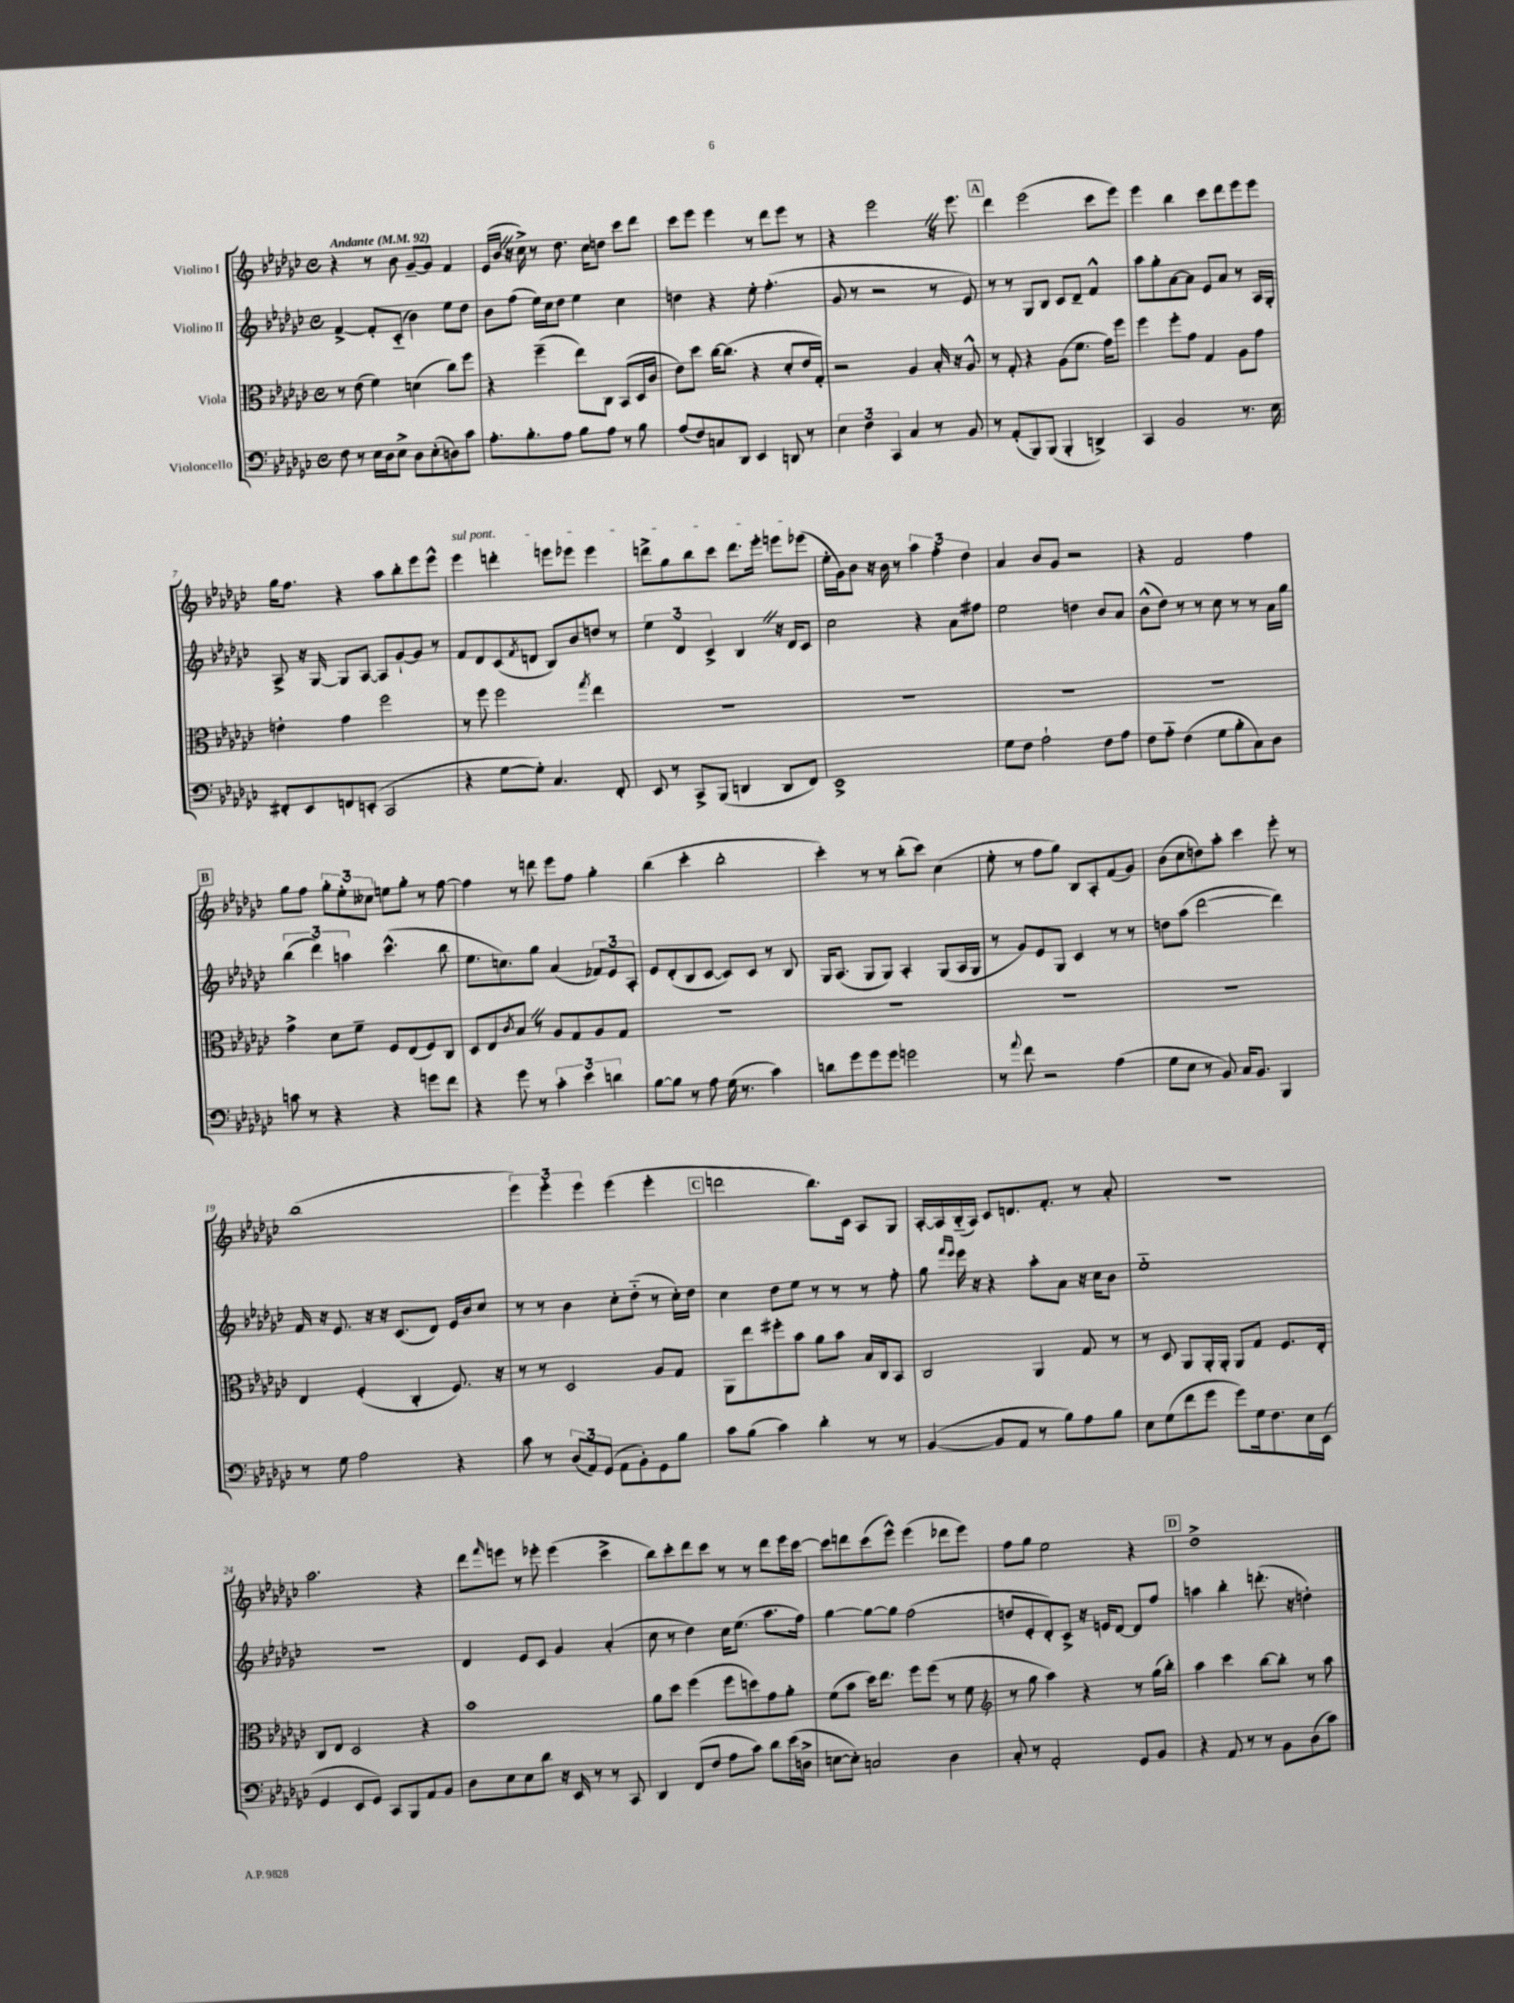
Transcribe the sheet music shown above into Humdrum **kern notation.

**kern	**kern	**kern	**kern
*part4	*part3	*part2	*part1
*staff4	*staff3	*staff2	*staff1
*I"Violoncello	*I"Viola	*I"Violino II	*I"Violino I
*clefF4	*clefC3	*clefG2	*clefG2
*k[b-e-a-d-g-c-]	*k[b-e-a-d-g-c-]	*k[b-e-a-d-g-c-]	*k[b-e-a-d-g-c-]
*M4/4	*M4/4	*M4/4	*M4/4
*met(c)	*met(c)	*met(c)	*met(c)
*MM92	*MM92	*MM92	*MM92
=1	=1	=1	=1
!	!	!	!LO:TX:a:B:t=Andante
8F\	8r	[4f^/	4r
8r	(8e-\	.	.
16E-\LL	4f\)	8f'/L]	8r
16D-\J	.	.	.
8E-^\J	.	(8c-/J	8b-\
8D-\L	(4dn\	4b-\)	[8g-~/L
(8E-'\	.	.	8g-/J]
8Dn\)	8cc-\L)	8ee-\L	4f/
8c-\J	8ff\J	8dd-\J	.
=2	=2	=2	=2
8.A-'\L	4r	8b-\L	(16e-/LL
.	.	.	16b-Z/JJ
.	.	(8ff\J	16r
8.B-'\	.	.	16cc-^\)
.	(4ff~\	16ee-\LL)	8r
.	.	16cc-\J	.
8A-\J	.	8dd-\J	8.dd-\
8B-\L	8ee-\L)	4ee-\	.
.	.	.	16cc-\KL
8A-\J	8C-\J	.	8ddn\J
8r	(8BB-/L	4cc-\	8ccc-\L
8B-\	16D-/L	.	8ddd-\J
.	16c-/JJ	.	.
=3	=3	=3	=3
(8A-/L	8e-\L)	4ddn\	8ccc-\L
8F/)	8dd-\J	.	8eee-\J
8Cn/	[16cc-\KL	4r	4eee-\
.	(8.cc-\J]	.	.
8DD-/J	.	.	.
4EE-/	4r	8ee-'\	8r
.	.	(4.ff'\	8ddd-\L
8DDn/	8d-'/L	.	8eee-\J
8r	16e-/L	.	8r
.	16G-'/JJ)	.	.
=4	=4	=4	=4
6E-\	2r	8g-/	4r
.	.	8r	.
6F\	.	.	.
.	.	2r	2eee-Z\
6CC-/	.	.	.
4C-/	4A-/	.	.
8r	16B-'/	8r	16r
.	16r	.	8.eee-\
8BB-/	8A-^^/	8e-/)	.
!!LO:REH:place=s1:t=A
=5	=5	=5	=5
8r	8r	8r	4ddd-\
(8AA-'/L	8G-'/	8r	.
8BBB-/)	4r	8G-/L	(2eee-\
(8BBB-/J	.	8B-/J	.
4BBB-'/	(8A-\L	8c-/L	.
.	8.f\J	8d-~/J	.
4DDn^/)	.	4f^^/	8ccc-\L
.	16g-\KL)	.	.
.	8ff\J	.	8eee-\J)
=6	=6	=6	=6
4CC-/	4ff\	8aa-\L	4eee-\
.	.	8gg-'\	.
2BB-/	8ff'\L	[8a-\	4bb-\
.	8g-\J	8a-\J]	.
.	4G-/	8e-/L	8ccc-\L
.	.	8a-/J	8ddd-\
8.r	8A-\L	8r	8eee-\
.	8g-\J	16A-/LL	8eee-\J
16E-\	.	16G-'/JJ	.
!!LO:LB:g=z
=7	=7	=7	=7
8FF#X'/L	4en'\	8A-^/	16gg-\KL
.	.	.	8.ff\J
8EE-/	.	16r	.
.	.	[16G-/	.
8FFn/	4g-\	8G-/L]	4r
(8EEn'/J	.	[8A-/J	.
2CC-/	2ff\	8A-/L]	8aa-\L
.	.	[8g-`/	8bb-'\
.	.	8g-/J]	8eee-\
.	.	8r	8eee-^^\J
=8	=8	=8	=8
!	!	!	!LO:TX:a:i:t=sul pont.
4r	8r	8f/L	4eee-\
.	8ff\	8d-/	.
[8G-\L	2ff\	(8c-/	4dddn'\
.	.	8qf/	.
8G-'\J])	.	8dn/J	.
4.C-/	.	8B-/L)	8eeen\L
.	.	8b-/	8eee-X\J
.	8qgg-/	.	.
.	4ee-\	8ddn/J	4eee-\
8FF'/	.	8r	.
=9	=9	=9	=9
8EE-/	1r	6ee-\	8dddn^\L
8r	.	.	8gg-\
.	.	6d-/	.
8CC-^/L	.	.	8bb-\
.	.	6c-^/	.
(8BBB-/J	.	.	8ccc-\J
4DDn/	.	4B-Z/	8.ddd\L
.	.	.	16eee-'\Jk
8DD/L	.	16r	8eeen\L
.	.	16d-/KL	.
8FF/J)	.	8c-/J	(8eee-X\J
=10	=10	=10	=10
1EE-^	1r	2cc-\	16ee-'\LL
.	.	.	16g-\J)
.	.	.	8b-\J
.	.	.	16r
.	.	.	16b-\
.	.	.	8r
.	.	4r	6aa-\
.	.	.	6ff'\
.	.	8a-\L	.
.	.	.	6dd-\
.	.	8ff#X\J	.
=11	=11	=11	=11
8G-\L	1r	2ee-\	4a-/
8F\J	.	.	.
2A-`\	.	.	8b-/L
.	.	.	8g-/J
.	.	4ddn\	2r
8F\L	.	8b-/L	.
8A-\J	.	8a-/J	.
=12	=12	=12	=12
8F\L	1r	(8b-^^\L	4r
8A-\J	.	8dd-\J)	.
(4F\	.	8r	2f/
.	.	8r	.
8G-\L	.	8cc-\	.
8B-'\	.	8r	.
8C-\)	.	8r	4ff\
8D-\J	.	16a-\LL	.
.	.	16gg-\JJ	.
!!LO:LB:g=z
!!LO:REH:place=s1:t=B
=13	=13	=13	=13
8cn\	4g-^\	(6bb-\	8gg-\L
8r	.	.	8ff\J
.	.	6ddd-\)	.
4r	8d-\L	.	12gg-'\L
.	.	6aan\	12ee-'\
.	8f~\J	.	.
.	.	.	12cc--X\J
4r	8F/L	(4.ccc-^^\	8een\L
.	(8E-/	.	8gg-'\J
8gn\L	8F/)	.	8r
8f\J	8C-/J	8bb-\	[8ff\
=14	=14	=14	=14
4r	8D-/L	8.ee-\L	4ff\]
.	8E-/	.	.
.	.	8.ccn\)	.
.	8qc-/	.	.
8g-\	8B-Z/J	.	8r
8r	8r	8gg-\J	8dddn\
6c-'\	8A-/L	(4a-/	8eee-\L
.	8G-/	.	8ff\J
6e-\	.	.	.
.	8A-/	12f-X/L)	4gg-'\
6dn\	.	12e-/	.
.	8G-/J	.	.
.	.	12A-'/J	.
=15	=15	=15	=15
[8B-\L	1r	8e-/L	(4bb-\
8B-\J]	.	(8d-'/	.
8r	.	8B-/	4ccc-'\
8A-\	.	[8c-/J	.
(16G-\	.	8c-/L])	2bb-'\
8.r	.	.	.
.	.	8c-/J	.
4c-\)	.	8r	.
.	.	8B-/	.
=16	=16	=16	=16
8dn\L	1r	16G-/KL	4ccc-'\)
.	.	(8.A-/J	.
8g-\	.	.	.
8g-\	.	8G-/L	8r
8g-\J	.	8G-/J)	8r
2gn\	.	4A-'/	(8bb-'\L
.	.	.	8ccc-\J)
.	.	(8G-/L	(4cc-\
.	.	16A-/L	.
.	.	16G-/JJ	.
=17	=17	=17	=17
8r	1r	8r	8ee-'\
8qqa-/	.	.	.
8f\	.	8g-/L)	8r
2r	.	8e-/	8ff\L
.	.	8G-/J	8gg-\J)
.	.	4c-/	8B-/L
.	.	.	8A-'/
(4A-\	.	8r	(8f/
.	.	8r	8g-/J)
=18	=18	=18	=18
8G-\L	1r	8ddn\L	(8b-\L
8E-\J	.	(8aa-\J	8cc-\
8r	.	[2ddd-\	8ddn\)
8BB-/)	.	.	8aa-'\J
16C-/KL	.	.	4ccc-\
8.BB-/J	.	.	.
4BBB-/	.	4ddd-\])	8eee-'\
.	.	.	8r
!!LO:LB:g=z
=19	=19	=19	=19
8r	4E-/	16f/	(1bb-
.	.	16r	.
8G-\	.	8.e-/	.
2A-\	(4F'/	.	.
.	.	16r	.
.	.	16r	.
.	.	(8.c-/L	.
.	4C-'/	.	.
.	.	8d-/J)	.
4r	8.F/)	16e-/LL	.
.	.	16b-/J	.
.	.	8cc-/J	.
.	16r	.	.
=20	=20	=20	=20
8c-\	8r	8r	6eee-\)
8r	8r	8r	.
.	.	.	6eee-'\
(12D-/L	2D-/	4b-\	.
12AA-/)	.	.	6eee-\
(12GG-/J	.	.	.
8AA-\L	.	8cc-'\L	(4eee-\
8BB-'\)	.	(8dd-\J	.
8GG-\	8A-/L	8r	4eee-'\
8B-\J	8G-/J	16cc-'\LL)	.
.	.	16dd-\JJ	.
!!LO:REH:place=s1:t=C
=21	=21	=21	=21
8c-\L	8AA-\L	4cc-\	2dddn\
(8B-\J	8ee-\	.	.
4c-\)	8ff#X'\	8dd-\L	.
.	8b-\J	8ee-\J	.
4d-'\	8a-\L	8r	8.bb-\L)
.	8b-\J	8r	.
.	.	.	16c-\Jk
8r	16B-/LL	8r	8A-/L
.	16C-/J	.	.
8r	8BB-/J	8ff'\	8G-/J
=22	=22	=22	=22
([4BB-/	2C-/	8gg-\	[16A-'/LL
.	.	.	16A-/]
.	.	16qqfff/LL	.
.	.	16qqeee-/JJ	.
.	.	16eee-\	(16B-/
.	.	16r	16A-/JJ)
8BB-/L]	.	4r	8c-/L
8AA-/J	.	.	8.dn/
8r	4AA-/	8aa-'\L	.
.	.	.	8.f'/J
8B-\L)	.	8a-\J	.
8A-\	8G-/	16r	8r
.	.	16cc-\KL	.
8B-\J	8r	8b-\J	8a-'/
=23	=23	=23	=23
8E-\L	8r	1ee-	1r
(8G-\	8D-/	.	.
8f\	8AA-/L	.	.
8g-\J	16AA-'/L	.	.
.	16AA-'/JJ	.	.
8g-\L)	8AA-/L	.	.
16G-\k	8G-/J	.	.
8.F\	.	.	.
.	8.F/L	.	.
16E-\L	.	.	.
(16EE-\JJ	16E-'/Jk	.	.
!!LO:LB:g=z
=24	=24	=24	=24
4GG-/	8C-/L	1r	2.aa-\
.	8E-/J	.	.
8EE-/L	2D-/	.	.
8GG-/J)	.	.	.
8CC-/L	.	.	.
8BBB-/	.	.	.
8AA-/	4r	.	4r
8BB-/J	.	.	.
=25	=25	=25	=25
8D-\L	1b-	4d-/	8ddd-\L
.	.	.	16qqfff/
8E-\	.	.	8eeen\J
8E-\	.	8e-/L	8r
8d-\J	.	8c-/J	8eee-X'\
16r	.	4g-/	(4eee-\
16EE-/	.	.	.
8r	.	.	.
8r	.	(4a-'/	4ccc-^\
8CC-/	.	.	.
=26	=26	=26	=26
4DD-/	8a-\L	8cc-\	8bb-\L)
.	8dd-\J	8r	8ccc-'\
(8FF/L	(4ff\	4dd-\)	8ddd-\
8F/J	.	.	8ccc-\J
8A-\L	8ff\L	16cc-\KL	8r
.	.	(8.ee-\J	.
8c-\J)	8ddn\)	.	8r
8d-\L	8g-\	8.aa-\L	8ddd-\L
(16e-\L	8a-'\J	.	16eee-\L
16Dn^\JJ	.	16ff\Jk)	[16ccc-\JJ
=27	=27	=27	=27
[8En\L	(8f\L	[4gg-\	8ccc-\L]
8E'\J])	8b-\J	.	8dddn\
2Cn/	16dd-\KL)	8gg-\L_	(8ccc-\
.	8.ee-\J	.	.
.	.	8gg-\J]	8eee-^^\J)
.	8ff\L	(2ff\	(4eee-\
.	(8ff\J	.	.
4D-\	8r	.	8ddd-X\L
.	8f\	.	8eee-\J)
=28	=28	=28	=28
*	*clefG2	*	*
8C-'/	8r	8ddn/L	8ff\L
8r	8gg-\	8e-'/	8gg-\J
2AA-'/	4aa-\)	8d-'/)	2ee-\
.	.	8c-^/J	.
.	4r	16r	.
.	.	16en/KL	.
.	.	[8d-/J	.
8GG-/L	8r	8d-/L]	4r
8BB-/J	(16gg-\LL	8ff/J	.
.	16bb-'\JJ)	.	.
!!LO:REH:place=s1:t=D
=29	=29	=29	=29
4r	4aa-\	4aan\	1dd-^
8AA-/	4ccc-\	4bb-'\	.
8r	.	.	.
8r	[8bb-\L	(8.dddn'\	.
8BB-\L	8bb-'\J]	.	.
.	.	16r	.
(8D-\	8r	4ddn'\)	.
8c-\J)	8aa-\	.	.
==	==	==	==
*-	*-	*-	*-
